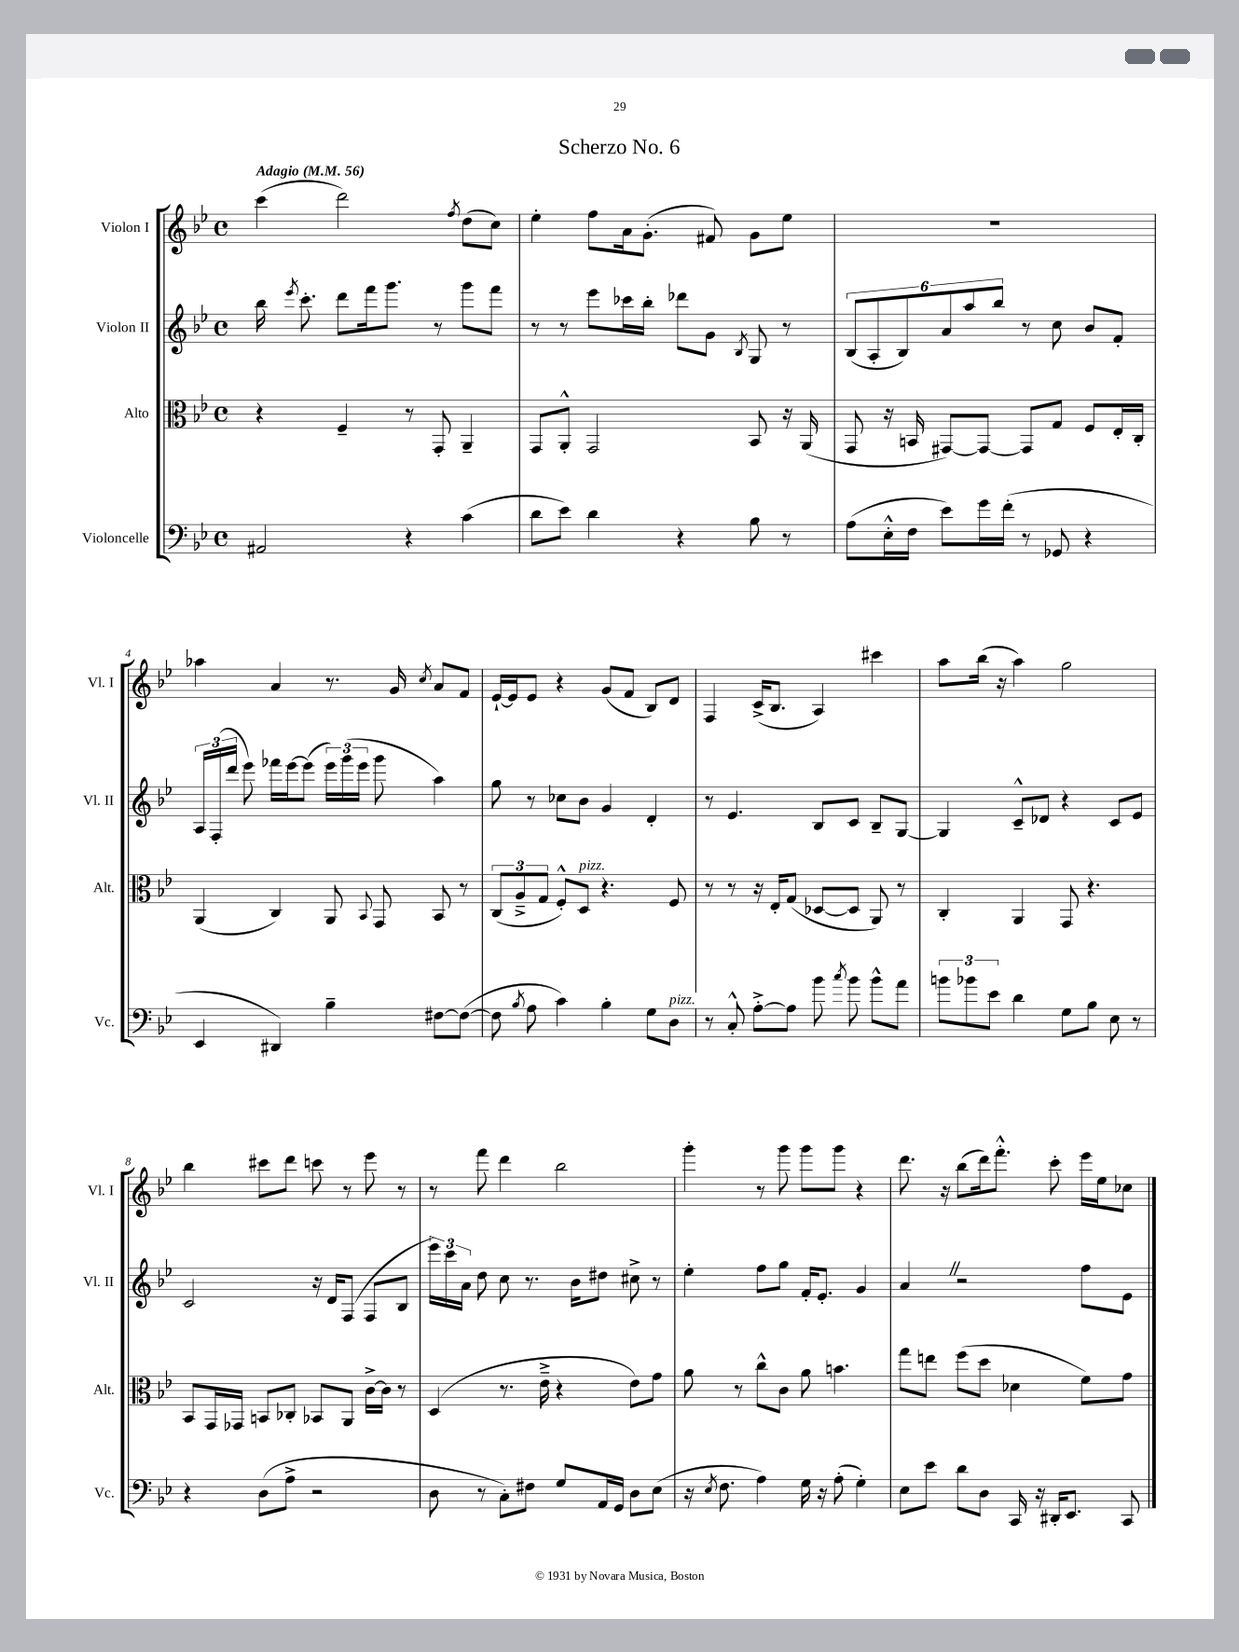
\header { title = "Scherzo No. 6" }
<<
\new StaffGroup <<
\new Staff = "s0" \with { instrumentName = "Violon I" shortInstrumentName = "Vl. I" } {
    \clef treble \key bes \major \defaultTimeSignature \time 4/4 \tempo "Adagio" 4 = 56
    \autoBeamOff c'''4( d'''2) \acciaccatura { f''8 } d''8[( c''8]) |
    ees''4-. f''8[ a'16 g'8.]-.( fis'8) g'8[ ees''8] |
    R1 |
    aes''4 a'4 r8. g'16 \acciaccatura { c''8 } a'8[ f'8] |
    ees'16[~-! ees'16 ees'8] r4 g'8[( f'8] bes8[) d'8] |
    f4 c'16[->( bes8.] a4) cis'''4 |
    a''8[ bes''16]( r16 a''4) g''2 |
    bes''4 cis'''8[ d'''8] c'''8 r8 ees'''8 r8 |
    r8 f'''8 d'''4 bes''2 |
    g'''4-. r8 g'''8 g'''8[ g'''8] r4 |
    d'''8. r16 bes''8[( d'''16) f'''8.]-.-^ c'''8-. ees'''16[ ees''16 ces''8] \bar "|." |
}
\new Staff = "s1" \with { instrumentName = "Violon II" shortInstrumentName = "Vl. II" } {
    \clef treble \key bes \major \defaultTimeSignature \time 4/4
    \autoBeamOff bes''16 \acciaccatura { ees'''8 } c'''8.-. d'''8[ f'''16 g'''8.] r8 g'''8[ f'''8] |
    r8 r8 ees'''8[ ces'''16 bes''16]-. des'''8[ g'8] \acciaccatura { bes8 } g8 r8 |
    \tuplet 6/4 { bes8[( a8-. bes8) a'8 a''8 bes''8] } r8 c''8 bes'8[ f'8]-. |
    \tuplet 3/2 { a16[ f16-.( d'''16] } ees'''8) fes'''16[ ees'''16~ ees'''8]( \tuplet 3/2 { ees'''16[) g'''16( ees'''16] } g'''8 a''4) |
    g''8 r8 ces''8[ bes'8] g'4 d'4-. |
    r8 ees'4. bes8[ c'8] bes8[-- g8]~ |
    g4 c'8[---^ des'8] r4 c'8[ ees'8] |
    c'2 r16 d'16[ f8]( f8[ bes8] |
    \tuplet 3/2 { ees'''16[) c'''16 a'16] } d''8 c''8 r8. bes'16[ dis''8] cis''8-> r8 |
    ees''4-. f''8[ g''8] f'16[-. ees'8.]-. g'4 |
    a'4 \once \override BreathingSign.text = \markup { \musicglyph "scripts.caesura.straight" } \breathe r2 f''8[ ees'8] \bar "|." |
}
\new Staff = "s2" \with { instrumentName = "Alto" shortInstrumentName = "Alt." } {
    \clef alto \key bes \major \defaultTimeSignature \time 4/4
    \autoBeamOff r4 f4-- r8 g,8-. a,4-- |
    g,8[ a,8]-.-^ g,2 bes,8 r16 a,16( |
    g,8 r16 b,16 gis,8[~) gis,8]~ gis,8[ g8] f8[ ees16-. c16]-. |
    a,4( c4) a,8 \appoggiatura { bes,8 } g,8 bes,8 r8 |
    \tuplet 3/2 { c8[( a8---> g8] } f8[-.-^) d8]^\markup { \italic "pizz." } r4. f8 |
    r8 r8 r16 ees16[-. g8]( des8[~ des8] a,8) r8 |
    c4-. a,4 g,8 r4. |
    bes,8[ g,16 ges,16] b,8[ ces8]-. bes,8[ a,8] c'16[~-> c'16] r8 |
    d4( r8. ees'16---> r4 ees'8[) g'8] |
    a'8 r8 c''8[-^ c'8] a'8 b'4. |
    g''8[ e''8] f''8[( d''8] des'4 f'8[) g'8] \bar "|." |
}
\new Staff = "s3" \with { instrumentName = "Violoncelle" shortInstrumentName = "Vc." } {
    \clef bass \key bes \major \defaultTimeSignature \time 4/4
    \autoBeamOff ais,2 r4 c'4( |
    d'8[ ees'8]) d'4 r4 bes8 r8 |
    a8[( ees16-.-^ f16] ees'8[) g'16 f'16]-.( r8 ges,8 r4 |
    ees,4 dis,4) bes4-- fis8[~ fis8]~( |
    fis8 \acciaccatura { bes8 } a8 c'4) bes4-. g8[ d8]^\markup { \italic "pizz." } |
    r8 c8-.-^ a8[~-.-> a8] bes'8 \acciaccatura { c''8 } bes'8 bes'8[-^ a'8] |
    \tuplet 3/2 { b'8[ bes'8 ees'8] } d'4 g8[ bes8] ees8 r8 |
    r4 d8[( a8]-> r2 |
    d8 r8 c8[-.) fis8] g8[ a,16 g,16] d8[ ees8]( |
    r16 \acciaccatura { ees8 } f8. a4) g16 r16 a8-.( g4-.) |
    ees8[ ees'8] d'8[ d8] c,16 r16 dis,16[-. ees,8.] c,8 \bar "|." |
}
>>
>>
